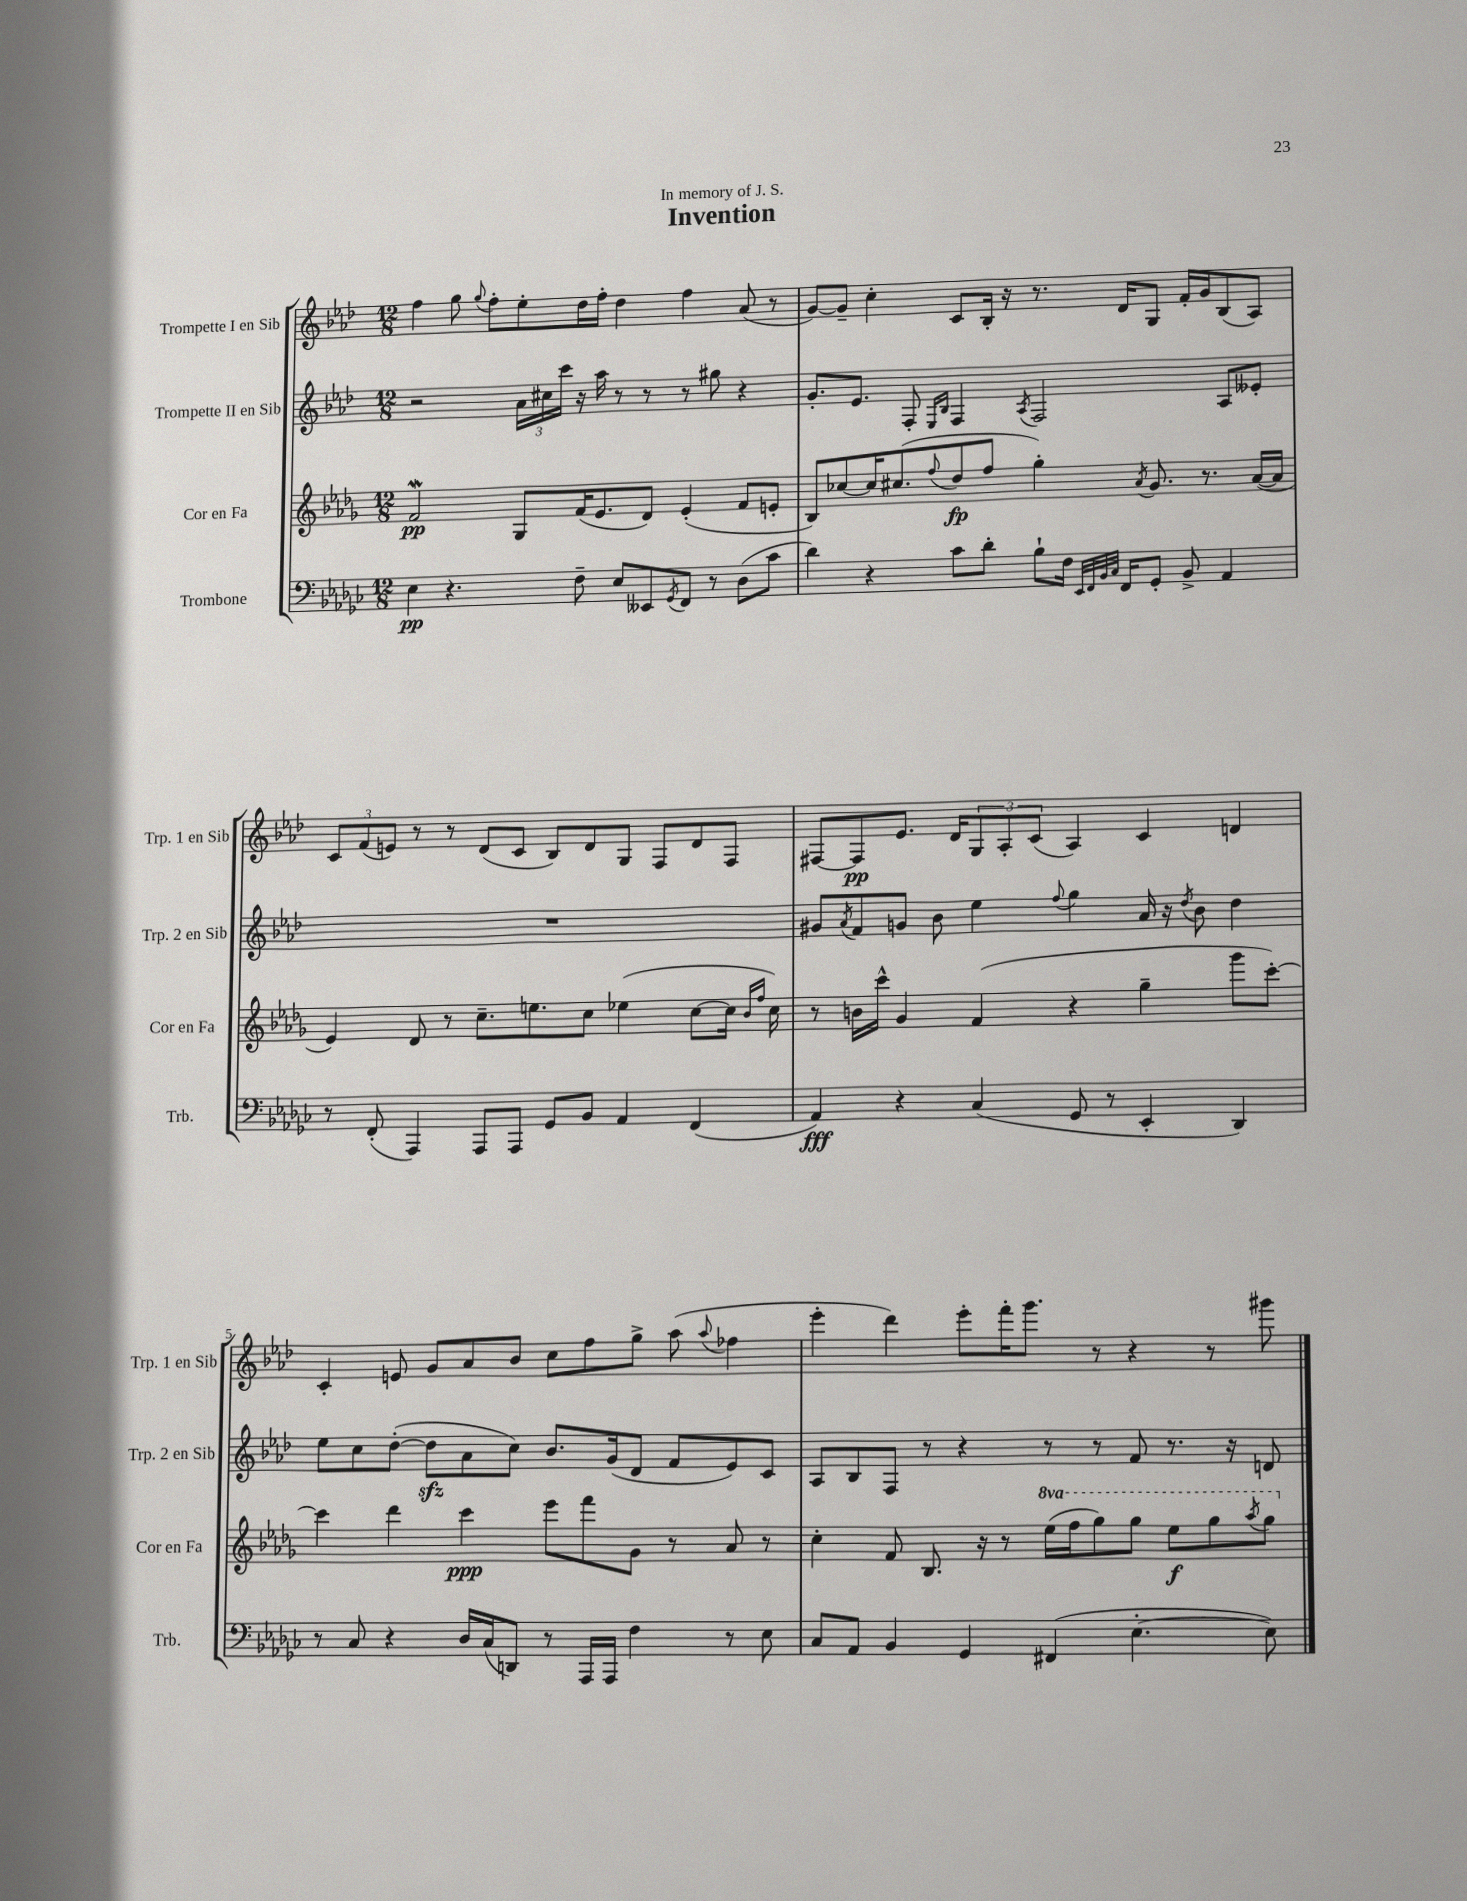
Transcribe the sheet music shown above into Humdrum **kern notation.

**kern	**kern	**kern	**kern
*staff4	*staff3	*staff2	*staff1
*clefF4	*clefG2	*clefG2	*clefG2
*k[b-e-a-d-g-c-]	*k[b-e-a-d-g-]	*k[b-e-a-d-]	*k[b-e-a-d-]
*M12/8	*M12/8	*M12/8	*M12/8
4E-	2f	2r	4ff
4.r	.	.	8gg
.	.	.	8qqgg
.	.	.	8ff'
.	8G-	24a-	8ee-'
.	.	24cc#	.
.	.	24ccc	.
8F~	(16f	16r	16dd-
.	8.e-	16aa-	16ff'
8E-	.	8r	4dd-
8EE--	8d-)	8r	.
8qGG-	.	.	.
8FF	(4e-'	8r	4ff
8r	.	8gg#	.
(8D-	8f	4r	(8a-
8c-	8e'	.	8r
=	=	=	=
4d-)	8B-)	8.g'	[8g)
.	[8cc-	.	8g~]
.	.	8.e-	.
4r	16cc-]	.	4cc'
.	(8.cc#	.	.
.	.	8F'	.
.	.	16qqE-	.
.	8qqff	16qqB-	.
8c-	8dd-	4F	8c
8d-'	8ff	.	16B-'
.	.	.	16r
.	.	8qA-	.
8B-`	4gg-')	2F	8.r
16F	.	.	.
32qqEE-	.	.	.
32qqFF	.	.	.
32qqBB-	.	.	.
32qqC-	.	.	.
16FF	.	.	16d-
.	8qa-	.	.
8GG-'	8.g-	.	8G
8BB-^	.	.	16f'
.	8.r	.	16g
4AA-	.	8A-	(8B-
.	([16a-	8e--'	8A-)
.	16a-]	.	.
=	=	=	=
8r	4e-)	1.r	12c
.	.	.	(12f
(8FF'	.	.	.
.	.	.	12e)
4AAA-)	8d-	.	8r
.	8r	.	8r
8AAA-	8.cc~	.	(8d-
8AAA-	.	.	8c
.	8.ee	.	.
8GG-	.	.	8B-)
8BB-	8cc	.	8d-
4AA-	(4ee-	.	8G
.	.	.	8F
(4FF	[8cc	.	8d-
.	16cc]	.	8F
.	16qqb-	.	.
.	16qqff	.	.
.	16cc)	.	.
=	=	=	=
4AA-)	8r	8g#	[8F#
.	.	8qa-	.
.	16b	8f	8F#]
.	16ccc^^	.	.
4r	4g-	8g	8.e-
.	.	8b-	.
.	.	.	16d-
(4C-	(4f	4ee-	12G
.	.	.	12A-'
.	.	.	(12c
.	.	8qqff	.
8GG-	4r	4gg	4A-)
8r	.	.	.
4EE-'	4gg-~	16a-	4c
.	.	16r	.
.	.	8qdd-	.
.	.	8b-	.
4DD-)	8ggg-	4dd-	4d
.	[8ccc')	.	.
=	=	=	=
8r	4ccc]	8ee-	4c'
8C-	.	8cc	.
4r	4ddd-	([8dd-'	8e
.	.	8dd-]	8g
16D-	4ccc	8a-	8a-
(16C-	.	.	.
8DD)	.	8cc)	8b-
8r	8eee-	8.b-	8cc
16AAA-	8fff	.	8ff
16AAA-	.	(16g	.
4F	8g-	8d-	8gg^
.	8r	8f	(8aa-
.	.	.	8qqaa-
8r	8a-	8e-)	4ff-
8E-	8r	8c	.
=	=	=	=
8C-	4cc'	8A-	4eee-'
8AA-	.	8B-	.
4BB-	8f	8F	4ddd-)
.	8.B-	8r	.
4GG-	.	4r	8eee-'
.	16r	.	.
.	8r	.	16fff'
.	.	.	8.ggg
(4FF#	(16eee-	8r	.
.	16fff	.	.
.	8ggg-)	8r	8r
[4.E-'	8ggg-	8f	4r
.	8eee-	8.r	.
.	8ggg-	.	8r
.	.	16r	.
.	8qaaa-	.	.
8E-])	8ggg-	8d	8ggg#
==	==	==	==
*-	*-	*-	*-
